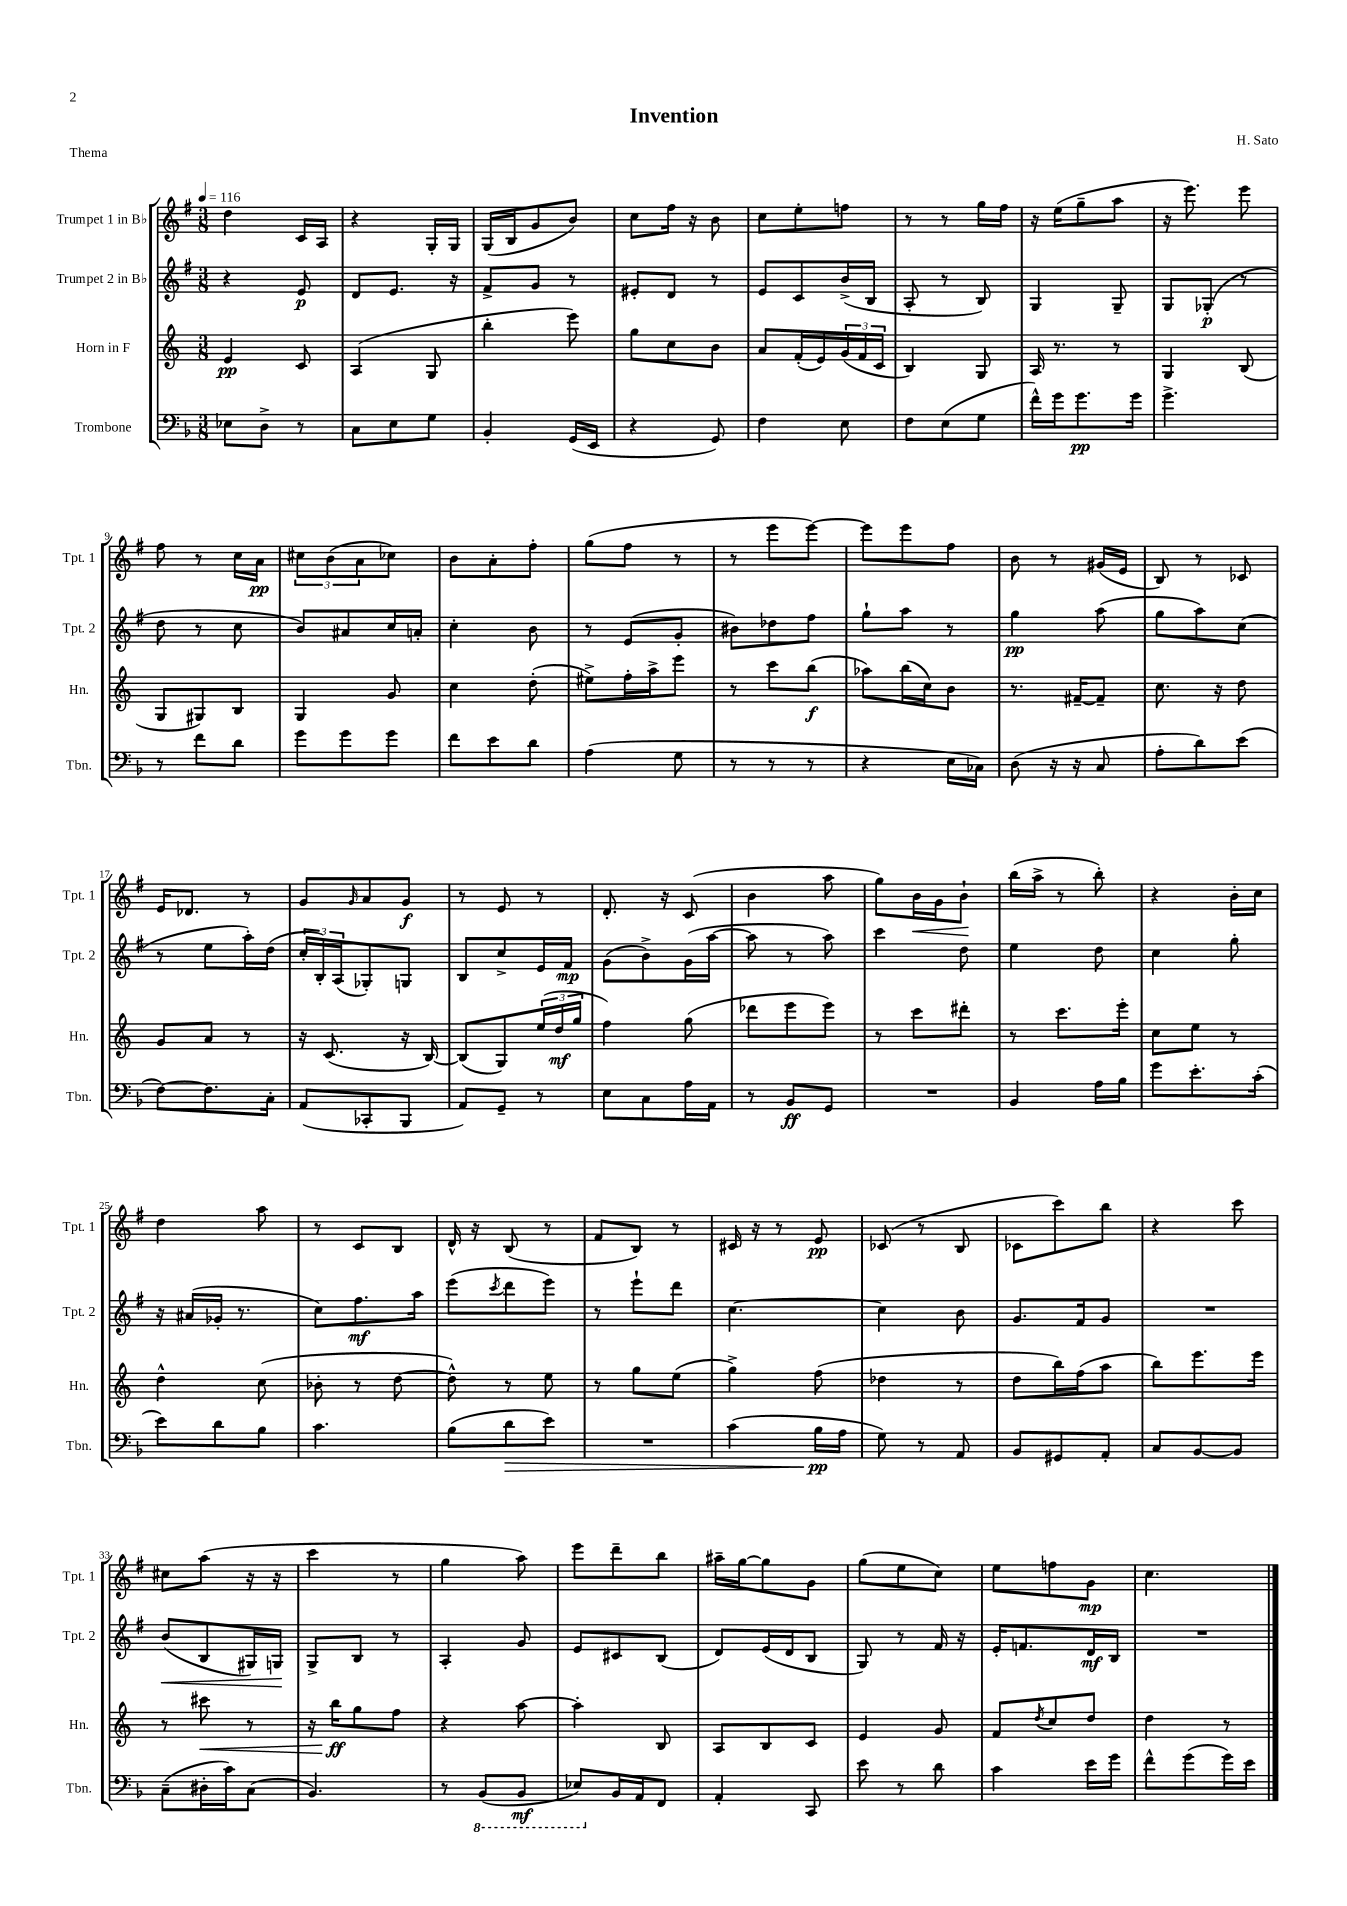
\header { title = "Invention" composer = "H. Sato" piece = "Thema" }
<<
\new StaffGroup <<
\new Staff = "s0" \with { instrumentName = "Trumpet 1 in Bb" shortInstrumentName = "Tpt. 1" } {
    \clef treble \key g \major \numericTimeSignature \time 3/8 \tempo 4 = 116
    d''4 c'16 a16 |
    r4 g16-. g16 |
    g16( b16 g'8 b'8) |
    c''8 fis''16 r16 b'8 |
    c''8 e''8-. f''8 |
    r8 r8 g''16 fis''16 |
    r16 e''16( g''8-- a''8 |
    r16 e'''8.) e'''8 |
    fis''8 r8 c''16 a'16\pp |
    \tuplet 3/2 { cis''8 b'8( a'8 } ces''8) |
    b'8 a'8-. fis''8-. |
    g''8( fis''8 r8 |
    r8 e'''8 e'''8~) |
    e'''8 e'''8 fis''8 |
    b'8 r8 gis'16( e'16 |
    b8) r8 ces'8 |
    e'16 des'8. r8 |
    g'8 \grace { g'16 } a'8 g'8\f |
    r8 e'8 r8 |
    d'8.-. r16 c'8( |
    b'4 a''8 |
    g''8) b'16\< g'16 b'8-!\! |
    b''16( a''16-> r8 b''8-.) |
    r4 b'16-. c''16 |
    d''4 a''8 |
    r8 c'8 b8 |
    d'16-^ r16 b8( r8 |
    fis'8 b8) r8 |
    cis'16 r16 r8 e'8\pp |
    ces'8( r8 b8 |
    ces'8 c'''8) b''8 |
    r4 c'''8 |
    cis''8 a''8( r16 r16 |
    c'''4 r8 |
    g''4 a''8) |
    e'''8 d'''8-- b''8 |
    ais''16-- g''16~ g''8 g'8 |
    g''8( e''8 c''8) |
    e''8 f''8 g'8\mp |
    c''4. \bar "|." |
}
\new Staff = "s1" \with { instrumentName = "Trumpet 2 in Bb" shortInstrumentName = "Tpt. 2" } {
    \clef treble \key g \major \numericTimeSignature \time 3/8
    r4 e'8\p |
    d'8 e'8. r16 |
    fis'8-> g'8 r8 |
    eis'8-. d'8 r8 |
    e'8 c'8 b'16->( b16 |
    a8-. r8 b8) |
    g4 g8-- |
    g8 ges8-.\p( r8 |
    d''8 r8 c''8 |
    b'8) ais'8 c''16 a'16-. |
    c''4-. b'8 |
    r8 e'8( g'8-. |
    bis'8) des''8 fis''8 |
    g''8-! a''8 r8 |
    g''4\pp a''8( |
    g''8 a''8) c''8( |
    r8 e''8 a''16-.) d''16( |
    \tuplet 3/2 { c''16-. b16-.) a16( } ges8-.) g8 |
    b8 c''8-> e'16 fis'16\mp |
    g'8( b'8->) g'16( a''16~ |
    a''8 r8 a''8) |
    c'''4 d''8 |
    e''4 d''8 |
    c''4 g''8-. |
    r16 ais'16( ges'16-. r8. |
    c''8) fis''8.\mf a''16 |
    e'''8( \acciaccatura { c'''8 } d'''8 e'''8) |
    r8 e'''8-! d'''8 |
    c''4.~ |
    c''4 b'8 |
    g'8. fis'16 g'8 |
    R4. |
    b'8\<( b8 gis16) g16\! |
    g8-> b8 r8 |
    a4-. g'8 |
    e'8 cis'8 b8( |
    d'8) e'16( d'16 b8 |
    g8) r8 fis'16 r16 |
    e'16-. f'8. d'16\mf b16 |
    R4. \bar "|." |
}
\new Staff = "s2" \with { instrumentName = "Horn in F" shortInstrumentName = "Hn." } {
    \clef treble \key c \major \numericTimeSignature \time 3/8
    e'4\pp c'8 |
    a4( g8 |
    b''4-. e'''8) |
    g''8 c''8 b'8 |
    a'8 f'16-.( e'16) \tuplet 3/2 { g'16( f'16 c'16 } |
    b4) g8 |
    a16 r8. r8 |
    g4 b8( |
    g8 gis8) b8 |
    g4 g'8 |
    c''4 d''8-.( |
    eis''8->) f''16-. a''16-> e'''8 |
    r8 c'''8 b''8\f( |
    aes''8) b''16( c''16) b'8 |
    r8. fis'16~-- fis'8-- |
    c''8. r16 d''8 |
    g'8 a'8 r8 |
    r16 c'8.( r16 b16~) |
    b8( g8) \tuplet 3/2 { e''16( d''16\mf g''16 } |
    f''4) g''8( |
    des'''8 e'''8 e'''8) |
    r8 c'''8 dis'''8-. |
    r8 c'''8. e'''16-. |
    c''8 e''8 r8 |
    d''4-^ c''8( |
    bes'8-. r8 d''8~ |
    d''8-^) r8 e''8 |
    r8 g''8 e''8( |
    g''4->) f''8( |
    des''4 r8 |
    d''8 b''16) f''16( a''8 |
    b''8) e'''8. e'''16 |
    r8 cis'''8\< r8 |
    r16 b''16\ff\! g''8 f''8 |
    r4 a''8~ |
    a''4-. b8 |
    a8 b8 c'8 |
    e'4 g'8 |
    f'8 \acciaccatura { d''8 } c''8 d''8 |
    d''4 r8 \bar "|." |
}
\new Staff = "s3" \with { instrumentName = "Trombone" shortInstrumentName = "Tbn." } {
    \clef bass \key f \major \numericTimeSignature \time 3/8
    ees8 d8-> r8 |
    c8 e8 g8 |
    bes,4-. g,16( e,16 |
    r4 g,8) |
    f4 e8 |
    f8 e8( g8 |
    f'16-^) g'16 g'8.\pp g'16 |
    g'4.-> |
    r8 f'8 d'8 |
    g'8 g'8 g'8 |
    f'8 e'8 d'8 |
    a4( g8 |
    r8 r8 r8 |
    r4 e16 ces16) |
    d8( r16 r16 c8 |
    a8-. d'8) e'8( |
    f8~) f8. c16-. |
    a,8( ces,8-. bes,,8 |
    a,8) g,8-- r8 |
    e8 c8 a16 a,16 |
    r8 bes,8\ff g,8 |
    R4. |
    bes,4 a16 bes16 |
    g'8 e'8.-. c'16-.( |
    e'8) d'8 bes8 |
    c'4. |
    bes8( d'8\> e'8) |
    R4. |
    c'4( bes16\pp\! a16 |
    g8) r8 a,8 |
    bes,8 gis,8 a,8-. |
    c8 bes,8~ bes,8 |
    c8--( dis16-. c'16) c8( |
    bes,4.) |
    r8 \ottava #-1 bes,,8( bes,,8\mf |
    ees,8) \ottava #0 bes,16 a,16 f,8 |
    a,4-. c,8 |
    e'8 r8 d'8 |
    c'4 e'16 g'16 |
    f'8-^ g'8( g'16) e'16 \bar "|." |
}
>>
>>
